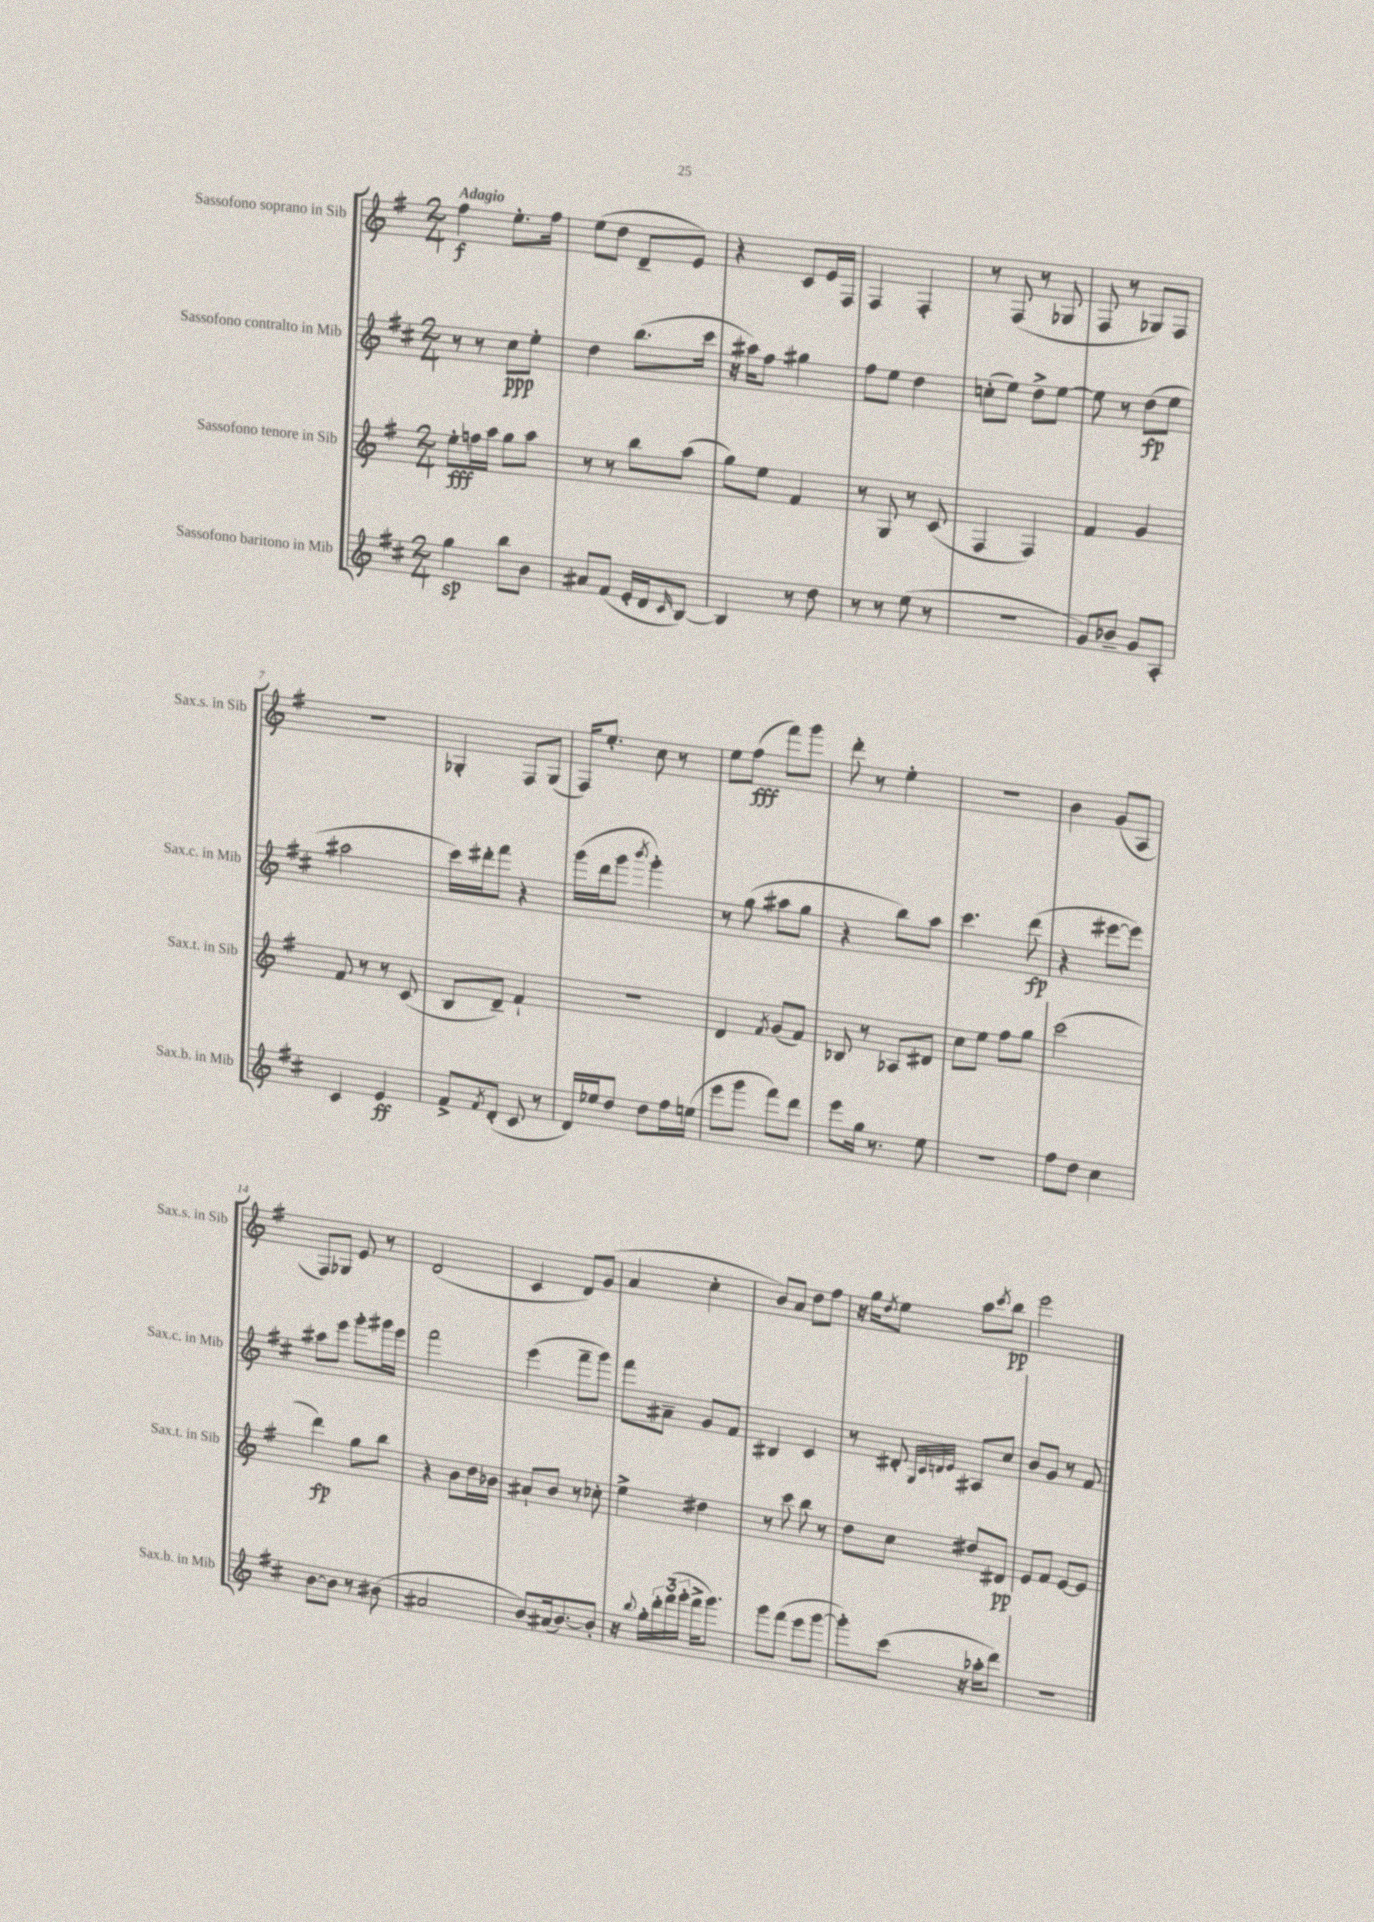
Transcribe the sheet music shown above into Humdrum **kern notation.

**kern	**kern	**kern	**kern
*staff4	*staff3	*staff2	*staff1
*clefG2	*clefG2	*clefG2	*clefG2
*k[f#c#]	*k[f#]	*k[f#c#]	*k[f#]
*M2/4	*M2/4	*M2/4	*M2/4
4gg	8ee'	8r	4ff#
.	16ff	8r	.
.	16aa	.	.
8bb	8gg	8cc#	8.ee'
8b	8aa	8ee'	.
.	.	.	16ff#
=	=	=	=
8a#	8r	4dd	(8ee
(8f#	8r	.	8dd
16e'	8bb	(8.bb	8d~
16d	.	.	.
16qqc#	.	.	.
[8B)	(8aa	.	8e)
.	.	16ccc#	.
=	=	=	=
4B]	8gg)	16r	4r
.	.	16aa#)	.
.	8ee	8ff#	.
8r	4f#	4gg#	8c
8dd	.	.	16e
.	.	.	16F#
=	=	=	=
8r	8r	8ff#	4F#
8r	8G	8ee	.
(8ee	8r	4dd	4F#'
8r	(8c	.	.
=	=	=	=
2r	4F#	(8cc'	8r
.	.	8ee)	(8F#
.	4F#)	8dd^	8r
.	.	[8ee	8G-
=	=	=	=
8g)	4f#	8ee]	8F#
8b-~	.	8r	8r
8g	4g	(8dd	8G-)
8A'	.	8ee	8F#
=	=	=	=
4c#	8f#	2aa#	2r
.	8r	.	.
4e	8r	.	.
.	(8c	.	.
=	=	=	=
8f#^	8B	16ccc#)	4G-'
.	.	16ddd#'	.
8qf#	.	.	.
(8d'	8d~)	8fff#	.
8c#	4f#`	4r	8F#
8r	.	.	(8G-
=	=	=	=
16d)	2r	(16ggg	16F#)
16ee-	.	16ddd	8.ee'
8dd	.	8ggg	.
.	.	8qbbb	.
8dd	.	4ggg')	8cc
16ff#	.	.	8r
(16ee	.	.	.
=	=	=	=
8eee	4d	8r	8ee
8ggg	.	(8gg	(8ff#
.	8qf#	.	.
8fff#)	(8g	8aa#	8fff#)
8ddd	8f#)	8gg	8ggg
=	=	=	=
8eee	8B-	4r	8ddd'
16gg	8r	.	8r
8.r	.	.	.
.	8A-	8bb)	4ee'
8ee	8d#	8aa	.
=	=	=	=
2r	8cc	4.ccc#	2r
.	8ee	.	.
.	8ff#	.	.
.	8gg	(8ddd	.
=	=	=	=
8ff#	(2ccc	4r	4b
8dd	.	.	.
4cc#	.	[8eee#	(8g
.	.	8eee#])	8A
=	=	=	=
[8b	4ddd)	8aa#	8F#)
8b]	.	8eee	8G-
8r	8gg	8ggg'	8e
(8b#	8bb	16ggg#	8r
.	.	16eee	.
=	=	=	=
2a#	4r	2fff#	(2d
.	8b	.	.
.	16dd	.	.
.	16b-	.	.
=	=	=	=
8b)	8a#`	(4eee	4c
(16a#	8b	.	.
[8.b)	.	.	.
.	8r	8fff#~	8d)
8b']	8cc-'	8ggg)	(8g
=	=	=	=
16r	4ee^	8fff#	4a
8qqbb	.	.	.
16gg'	.	.	.
24ddd'	.	8a#~	.
(24fff#	.	.	.
24ggg'	.	.	.
16fff#^	4dd#	8g	4cc'
8.ggg)	.	.	.
.	.	8f#	.
=	=	=	=
8ggg	8r	4B#	8b)
(8fff#	8ccc	.	8a
8eee	8bb	4c#	8dd
[8ggg	8r	.	8ff#
=	=	=	=
8ggg'])	8dd	8r	16r
.	.	.	16gg
.	.	.	8qdd
(8ccc#	8cc	8d#'	8ee
.	.	32qqG	.
.	.	32qqc#	.
.	.	32qqd	.
.	.	32qqe	.
16r	8dd#	8A#	8aa
16aa-'	.	.	.
.	.	.	8qccc
8ddd)	8d#	8cc#	8bb
=	=	=	=
2r	8e	8b	2eee
.	8f#	8g	.
.	[8e	8r	.
.	8e]	8f#	.
==	==	==	==
*-	*-	*-	*-
